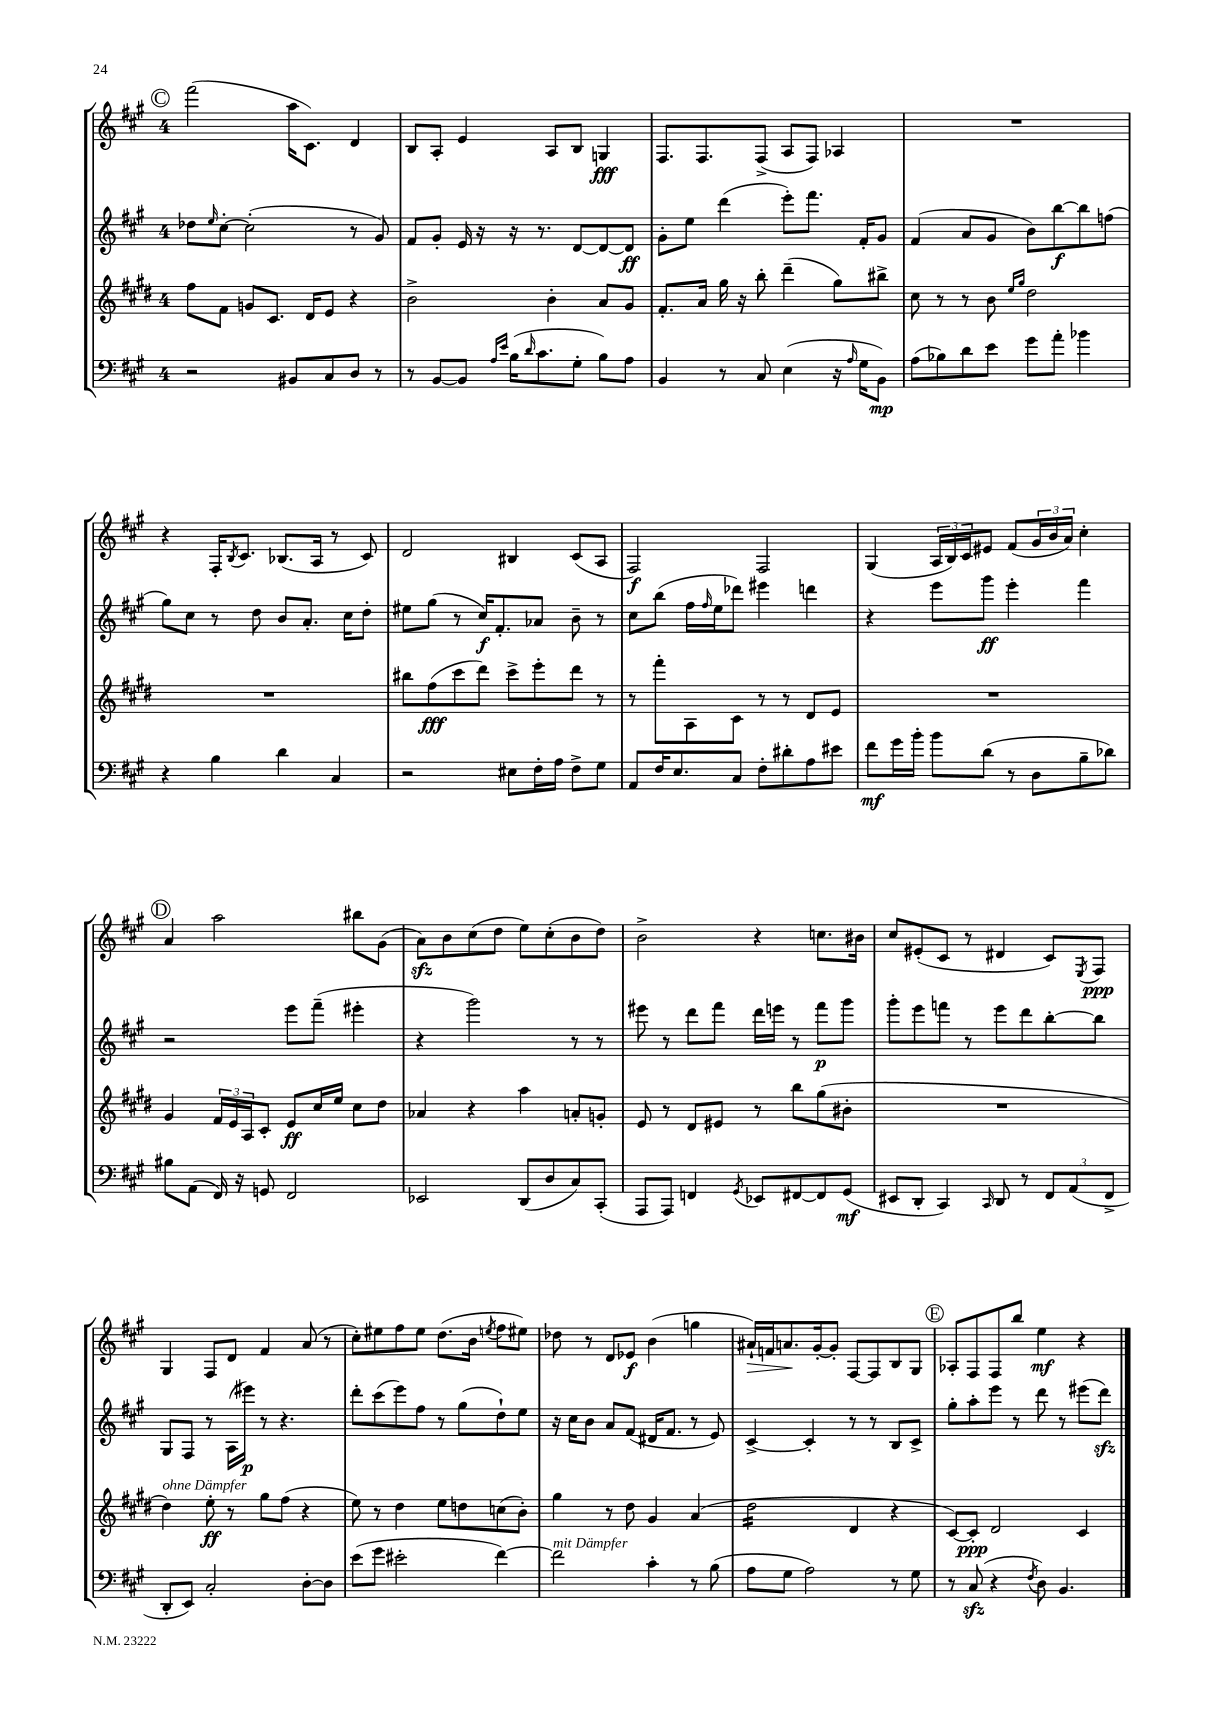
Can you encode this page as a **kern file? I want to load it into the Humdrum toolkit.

**kern	**kern	**kern	**kern
*staff4	*staff3	*staff2	*staff1
*clefF4	*clefG2	*clefG2	*clefG2
*k[f#c#g#]	*k[f#c#g#d#]	*k[f#c#g#]	*k[f#c#g#]
*M4/4	*M4/4	*M4/4	*M4/4
2r	8ff#	8dd-	(2fff#
.	.	16qqee	.
.	8f#	[8cc#'	.
.	8g	(2cc#']	.
.	8.c#	.	.
8BB#	.	.	16aa
.	16d#	.	8.c#)
8C#	8e	.	.
8D	4r	8r	4d
8r	.	8g#)	.
=	=	=	=
8r	2b^	8f#	8B
[8BB	.	8g#'	8A'
8BB]	.	16e	4e
.	.	16r	.
16qqA	.	.	.
16qqe	.	.	.
(16B	.	16r	.
16qqd	.	.	.
8.c#	.	8.r	.
.	4b'	.	8A
8G#'	.	[8d	8B
8B)	8a	8d_	4G
8A	8g#	8d]	.
=	=	=	=
4BB	8.f#'	8g#'	8.F#
.	.	8ee	.
.	16a	.	8.F#
8r	16gg#	(4ddd	.
.	16r	.	.
8C#	8bb'	.	(8F#^
(4E	(4ddd#~	8eee')	8A
.	.	8.fff#	8F#)
16r	8gg#)	.	4A-
16qqA	.	.	.
16G#	.	16f#'	.
8BB)	8bb#^	8g#	.
=	=	=	=
(8A	8cc#	(4f#	1r
8B-)	8r	.	.
8d	8r	8a	.
8e	8b	8g#	.
.	16qqee	.	.
.	16qqgg#	.	.
8g#	2dd#	8b)	.
8a'	.	[8bb	.
4b-	.	8bb]	.
.	.	(8ff	.
=	=	=	=
4r	1r	8gg#)	4r
.	.	8cc#	.
4B	.	8r	16F#'
.	.	.	8qB
.	.	.	8.c#
.	.	8dd	.
4d	.	8b	(8.B-
.	.	8.a'	.
.	.	.	16A
4C#	.	.	8r
.	.	16cc#	.
.	.	8dd'	8c#)
=	=	=	=
2r	8bb#	8ee#	2d
.	(8ff#	(8gg#	.
.	8ccc#	8r	.
.	8ddd#)	16cc#)	.
.	.	8.f#'	.
8E#	8ccc#^	.	4B#
16F#'	8eee'	8a-	.
16A	.	.	.
8F#^	8ddd#	8b~	(8c#
8G#	8r	8r	8A
=	=	=	=
8AA	8r	8cc#	2F#)
16F#	8fff#'	(8bb	.
8.E	.	.	.
.	8A	16ff#	.
.	.	16qqff#	.
.	.	16ee	.
8C#	8c#	8ddd-)	.
8F#'	8r	4eee#	2F#
8d#'	8r	.	.
8A	8d#	4ddd	.
8e#	8e	.	.
=	=	=	=
8f#	1r	4r	(4G#
16g#	.	.	.
16b'	.	.	.
8b	.	8eee	24A
.	.	.	24B)
.	.	.	24c#
(8d	.	8ggg#	8e#
8r	.	4eee'	(8f#
8D	.	.	24g#
.	.	.	24b
.	.	.	24a)
8B~	.	4fff#	4cc#'
8d-)	.	.	.
=	=	=	=
8B#	4g#	2r	4a
(8AA	.	.	.
16FF#)	24f#	.	2aa
.	24e	.	.
16r	.	.	.
.	24A	.	.
8GG	8c#'	.	.
2FF#	8e	8eee	.
.	16cc#	(8fff#~	.
.	16ee	.	.
.	8cc#	4eee#'	8bb#
.	8dd#	.	(8g#
=	=	=	=
2EE-	4a-	4r	8a)
.	.	.	8b
.	4r	2ggg#)	(8cc#
.	.	.	8dd
(8DD	4aa	.	8ee)
8D	.	.	(8cc#'
8C#)	8a'	8r	8b
(8CC#'	8g'	8r	8dd)
=	=	=	=
8AAA	8e	8eee#	2b^
8AAA)	8r	8r	.
4FF	8d#	8ddd	.
.	8e#	8fff#	.
8qGG#	.	.	.
8EE-	8r	16ddd	4r
.	.	16eee	.
[8FF#	8bb	8r	.
8FF#]	(8gg#	8fff#	8.cc
(8GG#	8b#'	8ggg#	.
.	.	.	16b#
=	=	=	=
8EE#	1r	8ggg#'	8cc#
8DD'	.	8eee	(8e#'
4CC#)	.	8fff	8c#
.	.	8r	8r
16qqCC#	.	.	.
8DD	.	8eee	4d#
8r	.	8ddd	.
12FF#	.	[8bb'	8c#)
(12AA	.	.	.
.	.	.	8qE
.	.	8bb]	8F#
12FF#^	.	.	.
=	=	=	=
8DD'	4dd#)	8G#	4G#
8EE)	.	8F#	.
2C#'	8ee'	8r	8F#
.	8r	(16A	8d
.	.	16eee#)	.
.	8gg#	8r	4f#
.	(8ff#	4.r	.
[8D'	4r	.	(8a
8D]	.	.	8r
=	=	=	=
(8e	8ee)	8ddd'	8cc#')
8g#	8r	(8ccc#	8ee#
2e#'	4dd#	8eee)	8ff#
.	.	8ff#	8ee#
.	8ee	8r	(8.dd
.	8dd	(8gg#	.
.	.	.	16b
.	.	.	8qee
[4f#)	(8cc	8dd`)	8ff#
.	8b')	8ee	8ee#)
=	=	=	=
2f#]	4gg#	16r	8dd-
.	.	16cc#	.
.	.	8b	8r
.	8r	8a	8d
.	8dd#	(8f#	8e-
4c#'	4g#	16d#	(4b
.	.	8.f#	.
8r	(4a	8r	4gg
(8B	.	8e)	.
=	=	=	=
8A	2dd#	[4c#^	16a#`)
.	.	.	16f
8G#	.	.	8.a
2A)	.	4c#']	.
.	.	.	[16g#'
.	.	.	8g#']
.	4d#	8r	[8F#
.	.	8r	8F#]
8r	4r	8B	8B
8G#	.	8c#^	8G#
=	=	=	=
8r	[8c#)	8gg#'	8A-'
(8C#	8c#']	8aa'	8F#
4r	2d#	8eee	8F#
.	.	8r	8bb
8qF#	.	.	.
8D)	.	8ddd	4ee
4.BB	.	8r	.
.	4c#	(8eee#	4r
.	.	8ddd)	.
==	==	==	==
*-	*-	*-	*-
